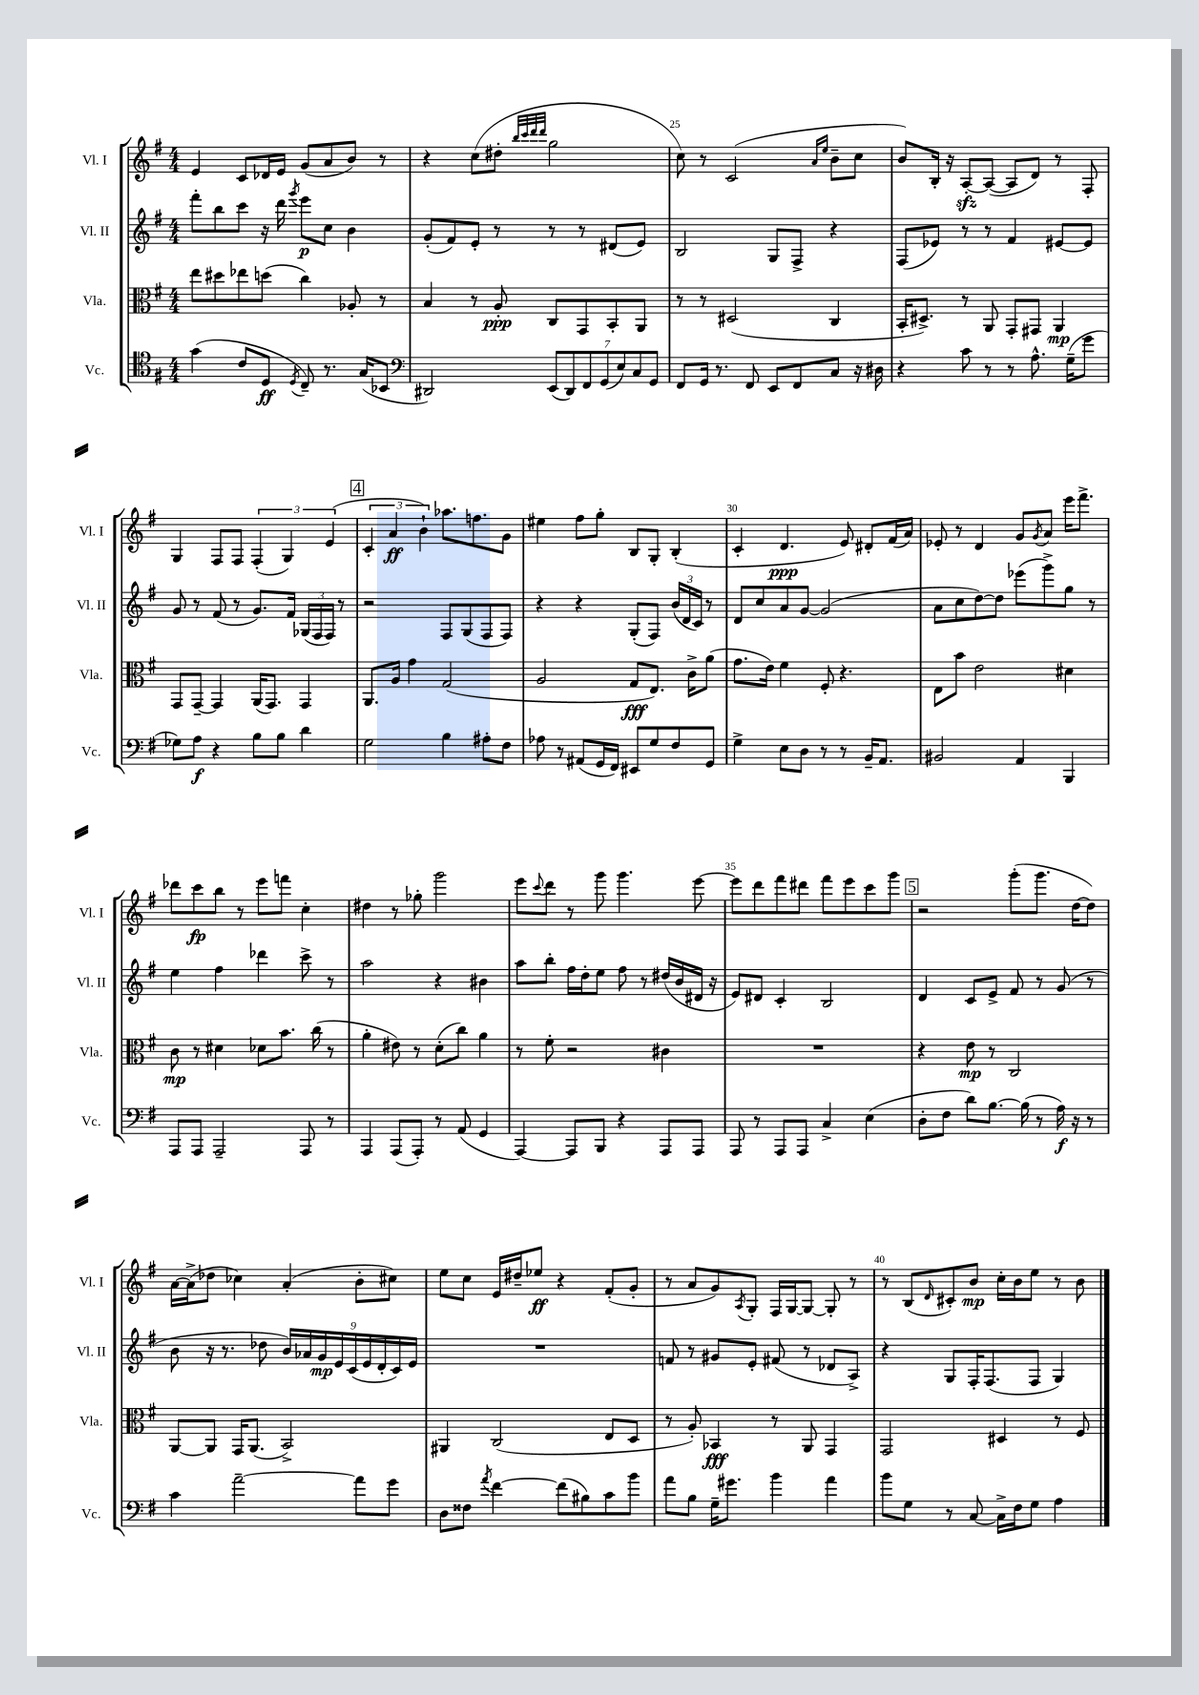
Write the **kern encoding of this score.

**kern	**dynam	**kern	**dynam	**kern	**dynam	**kern	**dynam
*part4	*part4	*part3	*part3	*part2	*part2	*part1	*part1
*staff4	*staff4	*staff3	*staff3	*staff2	*staff2	*staff1	*staff1
*I"Vc.	*	*I"Vla.	*	*I"Vl. II	*	*I"Vl. I	*
*I'Vc.	*	*I'Vla.	*	*I'Vl. II	*	*I'Vl. I	*
*clefC4	*	*clefC3	*	*clefG2	*	*clefG2	*
*k[f#]	*	*k[f#]	*	*k[f#]	*	*k[f#]	*
*M4/4	*	*M4/4	*	*M4/4	*	*M4/4	*
=23	=23	=23	=23	=23	=23	=23	=23
(4g\	.	8ee\L	.	8fff#'\L	.	4e/	.
.	.	8dd#X\	.	8bb\	.	.	.
8c/L	.	8ee-X\	.	8ccc\J	.	8c/L	.
8D/J	ff	(8ddn\J	.	16r	.	16d-X/L	.
.	.	.	.	16ddd\	.	16e/JJ	.
8qD/	.	.	.	8qggg/	.	.	.
8C~/)	.	4cc\)	.	8eee\L	p	(8g/L	.
8.r	.	.	.	8cc\J	.	8a/	.
.	.	8A-X'/	.	4b\	.	8b/J)	.
(16G/KL	.	.	.	.	.	.	.
8BB-X/J	.	8r	.	.	.	8r	.
=24	=24	=24	=24	=24	=24	=24	=24
*clefF4	*	*	*	*	*	*	*
2DD#X/)	.	4B/	.	(8g'/L	.	4r	.
.	.	.	.	8f#/)	.	.	.
.	.	8r	.	8e'/J	.	(8cc\L	.
.	.	8A'/	ppp	8r	.	8dd#X'\J	.
.	.	.	.	.	.	32qqbb/LLL	.
.	.	.	.	.	.	32qqccc/	.
.	.	.	.	.	.	32qqddd/	.
.	.	.	.	.	.	32qqddd/JJJ	.
(14EE/L	.	8C/L	.	8r	.	2gg\	.
14DD#/)	.	.	.	.	.	.	.
.	.	8GG/	.	8r	.	.	.
14FF#/	.	.	.	.	.	.	.
(14GG/	.	.	.	.	.	.	.
.	.	8BB'/	.	(8d#X/L	.	.	.
14E/)	.	.	.	.	.	.	.
14C/	.	.	.	.	.	.	.
.	.	8AA/J	.	8e/J)	.	.	.
14GG/J	.	.	.	.	.	.	.
=25	=25	=25	=25	=25	=25	=25	=25
8FF#/L	.	8r	.	2B/	.	8cc\)	.
16GG/Jk	.	8r	.	.	.	8r	.
8.r	.	.	.	.	.	.	.
.	.	(2D#X/	.	.	.	(2c/	.
8FF#/	.	.	.	.	.	.	.
8EE/L	.	.	.	8G/L	.	.	.
8FF#/	.	.	.	8F#^/J	.	.	.
.	.	.	.	.	.	16qqa/LL	.
.	.	.	.	.	.	16qqee/JJ	.
8C/J	.	4C/	.	4r	.	8b~\L	.
16r	.	.	.	.	.	8cc\J	.
16D#X\	.	.	.	.	.	.	.
=26	=26	=26	=26	=26	=26	=26	=26
4r	.	16BB'/KL	.	(8F#/L	.	8b/L)	.
.	.	8.D#X^/J)	.	.	.	.	.
.	.	.	.	8e-X/J)	.	16B'/Jk	.
.	.	.	.	.	.	16r	.
8c\	.	8r	.	8r	.	[8Azz'/L	.
8r	.	8AA/	.	8r	.	(8A/J_	.
8r	.	8GG'/L	.	4f#/	.	8A/L]	.
8.A^^\	.	8GG#X/J	.	.	.	8d/J)	.
.	.	4AA/	mp	[8e#X/L	.	8r	.
(16G~\KL	.	.	.	.	.	.	.
8g\J	.	.	.	8e#/J]	.	8F#'/	.
!!LO:LB:g=z
=27	=27	=27	=27	=27	=27	=27	=27
8G-X\L)	.	8GG/L	.	8g/	.	4G/	.
8A\J	f	[8GG~/J	.	8r	.	.	.
4r	.	4GG/]	.	(8f#/	.	8F#/L	.
.	.	.	.	8r	.	8F#/J	.
8B\L	.	(16AA/KL	.	8.g/L)	.	(6F#'/	.
.	.	8.GG/J)	.	.	.	.	.
8B\J	.	.	.	.	.	.	.
.	.	.	.	.	.	6G/)	.
.	.	.	.	16f#/Jk	.	.	.
4d\	.	4GG/	.	(24G-X/LL	.	.	.
.	.	.	.	24F#/	.	.	.
.	.	.	.	24F#/JJ)	.	(6e/	.
.	.	.	.	8r	.	.	.
!!LO:REH:place=s1:t=4
=28	=28	=28	=28	=28	=28	=28	=28
2G\	.	8.AA/L	.	2r	.	6c'/	.
.	.	.	.	.	.	6a/	ff
.	.	16A/Jk	.	.	.	.	.
.	.	4g\	.	.	.	.	.
.	.	.	.	.	.	6b`\)	.
4B\	.	(2G/	.	8F#/L	.	8.aa-X\L	.
.	.	.	.	(8G/	.	.	.
.	.	.	.	.	.	8.ffn\	.
8A#X'\L	.	.	.	8F#/	.	.	.
8F#\J	.	.	.	8F#/J)	.	8g\J	.
=29	=29	=29	=29	=29	=29	=29	=29
8A-X\	.	2A/	.	4r	.	4ee#X\	.
8r	.	.	.	.	.	.	.
(8AA#X/L	.	.	.	4r	.	8ff#\L	.
16GG/L	.	.	.	.	.	8gg'\J	.
16FF#/JJ)	.	.	.	.	.	.	.
8EE#X/L	.	8G/L	fff	(8G'/L	.	8B/L	.
8G/	.	8.E/J)	.	8F#/J)	.	8G'/J	.
8F#/	.	.	.	(24b/LL	.	(4B'/	.
.	.	.	.	24d/	.	.	.
.	.	16c^\KL	.	.	.	.	.
.	.	.	.	24c/JJ)	.	.	.
8GG/J	.	(8a\J	.	8r	.	.	.
=30	=30	=30	=30	=30	=30	=30	=30
4G^\	.	8.g\L	.	8d/L	.	4c'/	.
.	.	.	.	8cc/	.	.	.
.	.	16e\Jk)	.	.	.	.	.
8E\L	.	4f#\	.	8a/	.	4.d/	ppp
8D\J	.	.	.	[8g/J	.	.	.
8r	.	8F#'/	.	(2g/]	.	.	.
8r	.	4.r	.	.	.	8e/)	.
16BB~/KL	.	.	.	.	.	8d#X'/L	.
8.AA/J	.	.	.	.	.	.	.
.	.	.	.	.	.	(16f#/L	.
.	.	.	.	.	.	16a/JJ)	.
=31	=31	=31	=31	=31	=31	=31	=31
2BB#X/	.	8E\L	.	8a\L	.	8e-X'/	.
.	.	8b\J	.	8cc\	.	8r	.
.	.	2e\	.	[8dd\)	.	4d/	.
.	.	.	.	8dd\J]	.	.	.
4AA/	.	.	.	(8eee-X\L	.	8g/L	.
.	.	.	.	.	.	8qg/	.
.	.	.	.	8ggg^\)	.	8a/J	.
4BBB/	.	4d#X\	.	8gg\J	.	16eee\KL	.
.	.	.	.	.	.	8.fff#^\J	.
.	.	.	.	8r	.	.	.
!!LO:LB:g=z
=32	=32	=32	=32	=32	=32	=32	=32
8AAA/L	.	8c\	mp	4ee\	.	8ddd-X\L	.
8AAA/J	.	8r	.	.	.	8ccc\	fp
2AAA~/	.	4d#X\	.	4ff#\	.	8bb\J	.
.	.	.	.	.	.	8r	.
.	.	8d-X\L	.	4ddd-X\	.	8eee\L	.
.	.	8.b\J	.	.	.	8fffn\J	.
8AAA/	.	.	.	8ccc^\	.	4cc'\	.
.	.	(16cc\	.	.	.	.	.
8r	.	8r	.	8r	.	.	.
=33	=33	=33	=33	=33	=33	=33	=33
4AAA/	.	4a'\	.	2aa\	.	4dd#X\	.
(8AAA/L	.	8e#X\)	.	.	.	8r	.
8AAA'/J)	.	8r	.	.	.	8gg-X'\	.
8r	.	(8d'\L	.	4r	.	2ggg\	.
(8AA/	.	8cc\J)	.	.	.	.	.
4GG/	.	4a\	.	4b#X\	.	.	.
=34	=34	=34	=34	=34	=34	=34	=34
[4AAA/)	.	8r	.	8aa\L	.	8eee\L	.
.	.	.	.	.	.	8qqccc/	.
.	.	8f#'\	.	8bb'\J	.	8ddd\J	.
8AAA/L]	.	2r	.	16ff#\LL	.	8r	.
.	.	.	.	16dd'\J	.	.	.
8BBB/J	.	.	.	8ee\J	.	8ggg\	.
4r	.	.	.	8ff#\	.	4.ggg\	.
.	.	.	.	8r	.	.	.
8AAA/L	.	4c#X\	.	(16dd#X/LL	.	.	.
.	.	.	.	16b/	.	.	.
8AAA/J	.	.	.	16d#X/JJ	.	[8eee\	.
.	.	.	.	16r	.	.	.
=35	=35	=35	=35	=35	=35	=35	=35
8AAA/	.	1r	.	8e/L)	.	8eee\L]	.
8r	.	.	.	8d#X/J	.	8ddd\	.
8AAA/L	.	.	.	4c'/	.	8fff#\	.
8AAA/J	.	.	.	.	.	8ddd#X\J	.
4C^/	.	.	.	2B/	.	8fff#\L	.
.	.	.	.	.	.	8eee\	.
(4E\	.	.	.	.	.	8ccc\	.
.	.	.	.	.	.	8ggg\J	.
!!LO:REH:place=s1:t=5
=36	=36	=36	=36	=36	=36	=36	=36
8D'\L	.	4r	.	4d/	.	2r	.
8F#\J	.	.	.	.	.	.	.
8d\L)	.	8e\	mp	8c/L	.	.	.
[8.B\J	.	8r	.	8e^/J	.	.	.
.	.	2C/	.	8f#/	.	(8ggg'\L	.
(16B\]	.	.	.	.	.	.	.
8r	.	.	.	8r	.	8.ggg\J	.
16A\)	f	.	.	(8g/	.	.	.
16r	.	.	.	.	.	[16dd\KL	.
8r	.	.	.	8r	.	8dd\J])	.
!!LO:LB:g=z
=37	=37	=37	=37	=37	=37	=37	=37
4c\	.	[8AA/L	.	8b\	.	[16a\LL	.
.	.	.	.	.	.	(16a^\J]	.
.	.	8AA/J]	.	16r	.	8dd-X\J	.
.	.	.	.	8.r	.	.	.
[2a~\	.	16GG/KL	.	.	.	4cc-X\)	.
.	.	(8.AA/J	.	.	.	.	.
.	.	.	.	8dd-X\	.	.	.
.	.	2BB^/)	.	18b/LL)	.	(4a'/	.
.	.	.	.	18a-X/	.	.	.
.	.	.	.	18g/	mp	.	.
.	.	.	.	18e/	.	.	.
.	.	.	.	(18c/	.	.	.
8a\L]	.	.	.	.	.	8b'\L	.
.	.	.	.	18e/	.	.	.
.	.	.	.	18d'/	.	.	.
8g\J	.	.	.	.	.	8cc#X\J)	.
.	.	.	.	18c/)	.	.	.
.	.	.	.	18e/JJ	.	.	.
=38	=38	=38	=38	=38	=38	=38	=38
8D\L	.	4AA#X/	.	1r	.	8ee\L	.
8F##X\J	.	.	.	.	.	8cc\J	.
8qa/	.	.	.	.	.	.	.
[4f#\	.	(2C/	.	.	.	16e/LL	.
.	.	.	.	.	.	16dd#X~/J	.
.	.	.	.	.	.	8ee-X/J	ff
(8f#\L]	.	.	.	.	.	4r	.
8B#X\)	.	.	.	.	.	.	.
8c\	.	8E/L	.	.	.	(8f#'/L	.
8b\J	.	8D/J	.	.	.	8g'/J	.
=39	=39	=39	=39	=39	=39	=39	=39
8a\L	.	8r	.	8fn/	.	8r	.
8B\J	.	8A'/)	.	8r	.	8a/L	.
16G~\KL	.	4BB-X/	fff	8g#X/L	.	8g/)	.
8.g#X\J	.	.	.	.	.	.	.
.	.	.	.	.	.	8qA/	.
.	.	.	.	8e'/J	.	8G'/J	.
4b\	.	8r	.	(8f#X/	.	16F#/LL	.
.	.	.	.	.	.	[16G/J	.
.	.	8AA/	.	8r	.	8G/J_	.
4a\	.	4GG/	.	8d-X/L	.	8G'/]	.
.	.	.	.	8A^/J)	.	8r	.
=40	=40	=40	=40	=40	=40	=40	=40
8b\L	.	2GG/	.	4r	.	8r	.
8G\J	.	.	.	.	.	(8B/L	.
.	.	.	.	.	.	16qqd/	.
8r	.	.	.	8G/L	.	8c#X'/)	.
[8C/	.	.	.	16F#'/K	.	8b/J	mp
.	.	.	.	(8.F#/	.	.	.
16C^\LL]	.	4D#X/	.	.	.	16cc'\LL	.
16F#\J	.	.	.	.	.	16b\J	.
8G\J	.	.	.	8F#/J	.	8ee\J	.
4A\	.	8r	.	4G/)	.	8r	.
.	.	8F#/	.	.	.	8b\	.
==	==	==	==	==	==	==	==
*-	*-	*-	*-	*-	*-	*-	*-
